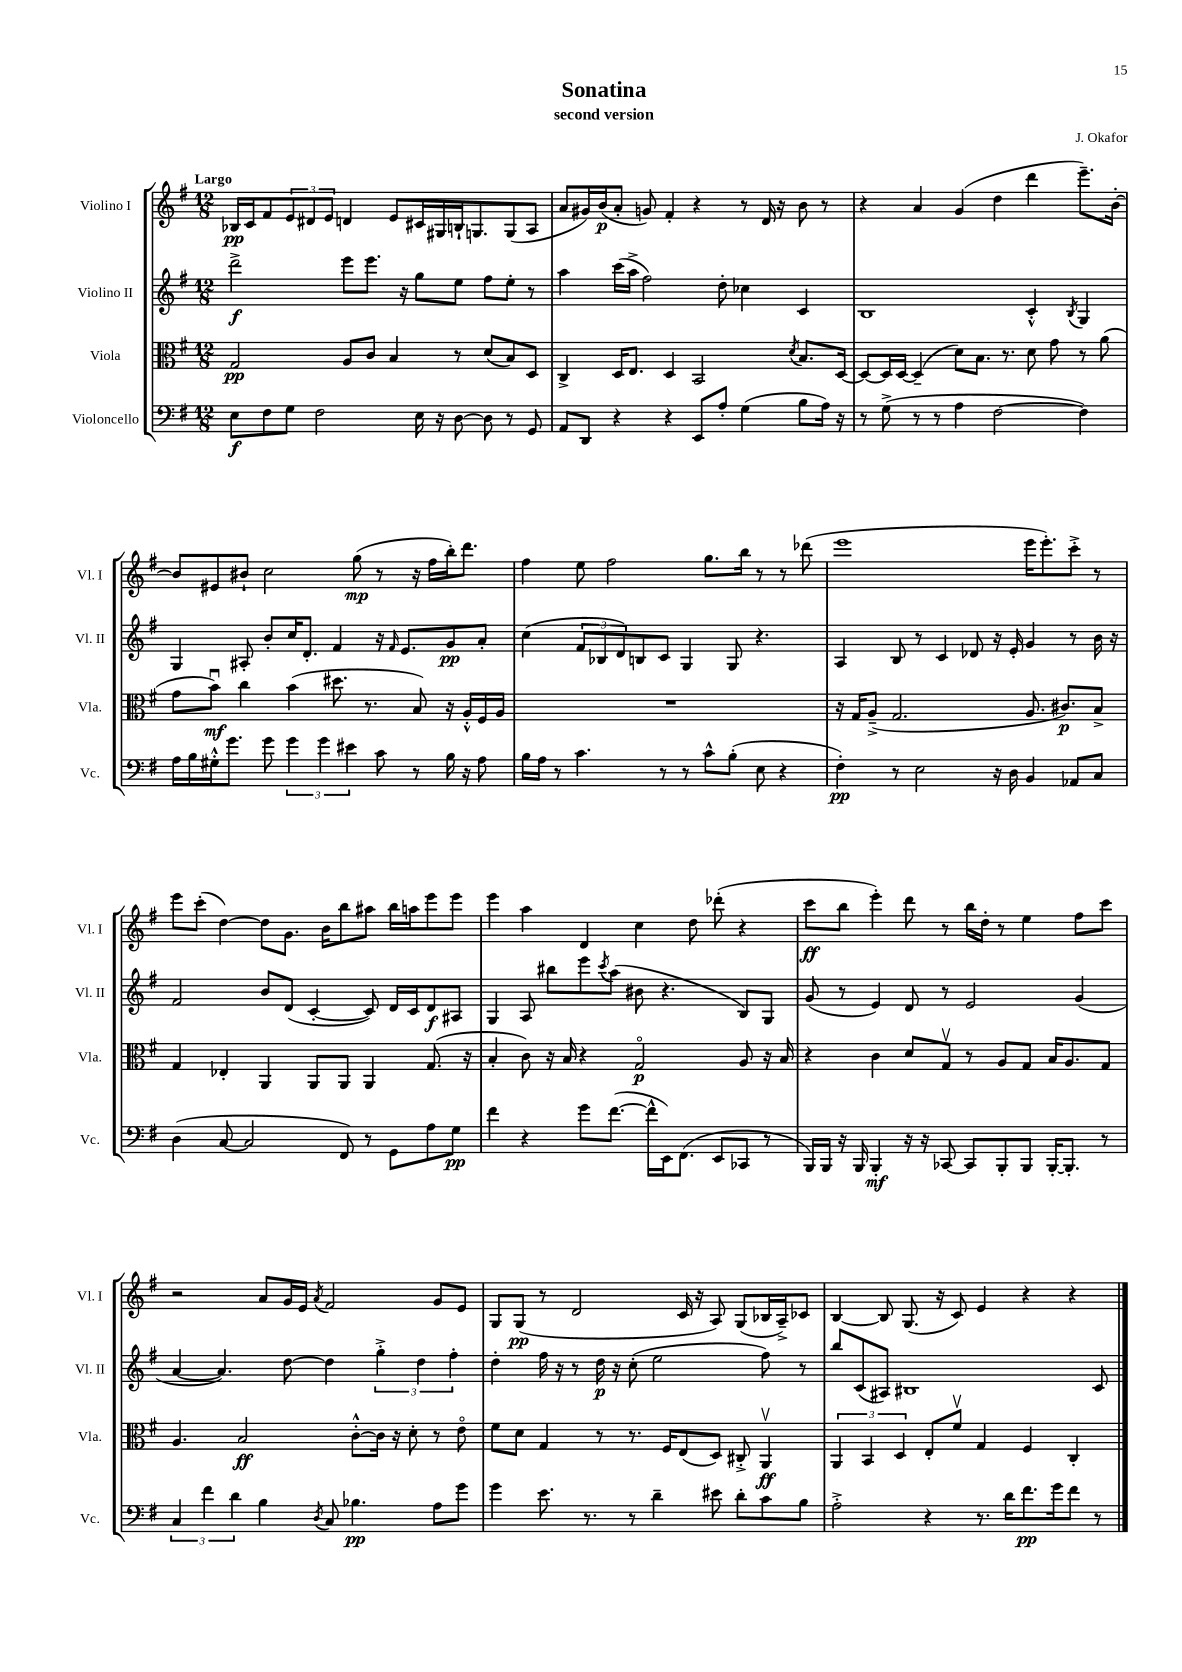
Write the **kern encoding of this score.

**kern	**kern	**kern	**kern
*staff4	*staff3	*staff2	*staff1
*clefF4	*clefC3	*clefG2	*clefG2
*k[f#]	*k[f#]	*k[f#]	*k[f#]
*M12/8	*M12/8	*M12/8	*M12/8
8E	2G	2ddd^	16B-
.	.	.	16c
8F#	.	.	8f#
8G	.	.	12e
.	.	.	12d#
2F#	.	.	.
.	.	.	12e
.	8A	8eee	4d
.	8c	8.eee	.
.	4B	.	8e
.	.	16r	.
16E	.	8gg	16c#
16r	.	.	16G#
[8D	8r	8ee	16B`
.	.	.	8.G
8D]	(8d	8ff#	.
8r	8B)	8ee'	(8G
8GG	8D	8r	8A
=	=	=	=
8AA	4C^	4aa	8a
8DD	.	.	16g#)
.	.	.	(16b
4r	16D	(16ccc	8a'
.	8.E	16aa^	.
.	.	2ff#)	8g)
4r	4D	.	4f#'
8EE	2BB	.	4r
8A'	.	8dd'	.
(4G	.	4cc-	8r
.	.	.	16d
.	.	.	16r
.	8qd	.	.
8B	8.B	4c	8b
16A)	.	.	8r
16r	[16D	.	.
=	=	=	=
8r	8D_	1B	4r
(8G^	16D]	.	.
.	[16D	.	.
8r	(4D~]	.	4a
8r	.	.	.
4A	8d)	.	(4g
.	8.B	.	.
[2F#	.	.	4dd
.	8.r	.	.
.	8d	4c'^^	4ddd
.	8g	.	.
.	.	8qB	.
4F#])	8r	4G	8.eee~)
.	(8a	.	.
.	.	.	[16b'
=	=	=	=
16A	8g	4G	8b]
16B	.	.	.
16G#'^^	8bu)	.	8e#
8.g	.	.	.
.	4cc	8A#'	8b#`
8g	.	8b'	2cc
6g	(4b	16cc	.
.	.	8.d'	.
6g	.	.	.
.	8.dd#	4f#	.
6e#	.	.	.
.	.	.	(8gg
.	8.r	.	.
8c	.	16r	8r
.	.	16qqf#	.
.	.	8.e	.
8r	8B)	.	16r
.	.	.	16ff#
16B	16r	8g	16bb')
16r	16A'^^	.	8.ddd
8A	16F#	8a'	.
.	16A	.	.
=	=	=	=
16B	1.r	(4cc	4ff#
16A	.	.	.
8r	.	.	.
4.c	.	12f#	8ee
.	.	12B-	.
.	.	.	2ff#
.	.	12d)	.
.	.	8B	.
8r	.	8c	.
8r	.	4G	.
8c^^	.	.	8.gg
(8B'	.	8G	.
.	.	.	16bb
8E	.	4.r	8r
4r	.	.	8r
.	.	.	(8ddd-
=	=	=	=
4F#')	16r	4A	1eee
.	16G	.	.
.	(8A~^	.	.
8r	2.G	8B	.
2E	.	8r	.
.	.	4c	.
.	.	8d-	.
16r	.	16r	.
16D	.	16e'	.
4BB	8.A	4g	16eee
.	.	.	8.eee')
.	8.c#)	.	.
8AA-	.	8r	8ccc'^
8C	8B^	16b	8r
.	.	16r	.
=	=	=	=
(4D	4G	2f#	8eee
.	.	.	(8ccc'
[8C	4E-'	.	[4dd)
2C]	.	.	.
.	4AA	8b	8dd]
.	.	(8d	8.g
.	8AA	[4c'	.
.	.	.	16b
8FF#)	8AA	.	8bb
8r	4AA	8c])	8aa#
8GG	.	16d	16bb
.	.	16c	16aa
8A	(8.G	8d	8eee
8G	.	8A#	8eee
.	16r	.	.
=	=	=	=
4f#	4B'	4G	4eee
4r	8c)	8A	4aa
.	16r	8bb#	.
.	16B	.	.
8g	4r	8eee	4d
.	.	8qccc	.
([8.f#	.	(8aa	.
.	2Go	8b#	4cc
16f#^^]	.	.	.
16EE)	.	4.r	.
(8.FF#	.	.	.
.	.	.	8dd
8EE	.	.	(8ddd-'
8CC-	8A	8B)	4r
8r	16r	8G	.
.	16B	.	.
=	=	=	=
16BBB)	4r	(8g	8ccc
16BBB	.	.	.
16r	.	8r	8bb
16BBB	.	.	.
4BBB'	4c	4e)	4eee')
16r	8d	8d	8ddd
16r	.	.	.
[8CC-	8Gv	8r	8r
8CC-]	8r	2e	16bb
.	.	.	16dd'
8BBB'	8A	.	8r
8BBB	8G	.	4ee
[16BBB'	16B	.	.
8.BBB']	8.A	.	.
.	.	(4g	8ff#
8r	8G	.	8ccc
=	=	=	=
6C	4.A	[4a	2r
6f#	.	.	.
.	.	4.a])	.
6d	.	.	.
.	2B	.	.
4B	.	.	8a
.	.	[8dd	16g
.	.	.	16e
8qD	.	.	8qa
8C	.	4dd]	2f#
4.B-	[8c'^^	.	.
.	16c]	6gg'^	.
.	16r	.	.
.	8d'	.	.
.	.	6dd	.
8A	8r	.	8g
.	.	6ff#'	.
8g	8eo	.	8e
=	=	=	=
4g	8f#	4dd'	8G
.	8d	.	(8G
8.e	4G	16ff#	8r
.	.	16r	.
.	.	8r	2d
8.r	.	.	.
.	8r	16dd	.
.	.	16r	.
8r	8.r	(8cc'	.
4d~	.	2ee	.
.	16F#	.	.
.	(8E	.	16c
.	.	.	16r
8e#	8D)	.	8A)
8d'	8C#'^	.	(8G
8c	4AAv	8ff#)	16B-
.	.	.	16A~^)
8B	.	8r	8c-
=	=	=	=
2A'^	6AA	8bb	[4B
.	.	(8c	.
.	6BB	.	.
.	.	8A#)	8B]
.	6D	.	.
.	.	1B#	(8.G
4r	8E'	.	.
.	.	.	16r
.	8f#v	.	8c)
8.r	4G	.	4e
16d	.	.	.
8.f#	4F#	.	4r
16g	.	.	.
8f#	4C'	.	4r
8r	.	8c	.
==	==	==	==
*-	*-	*-	*-
